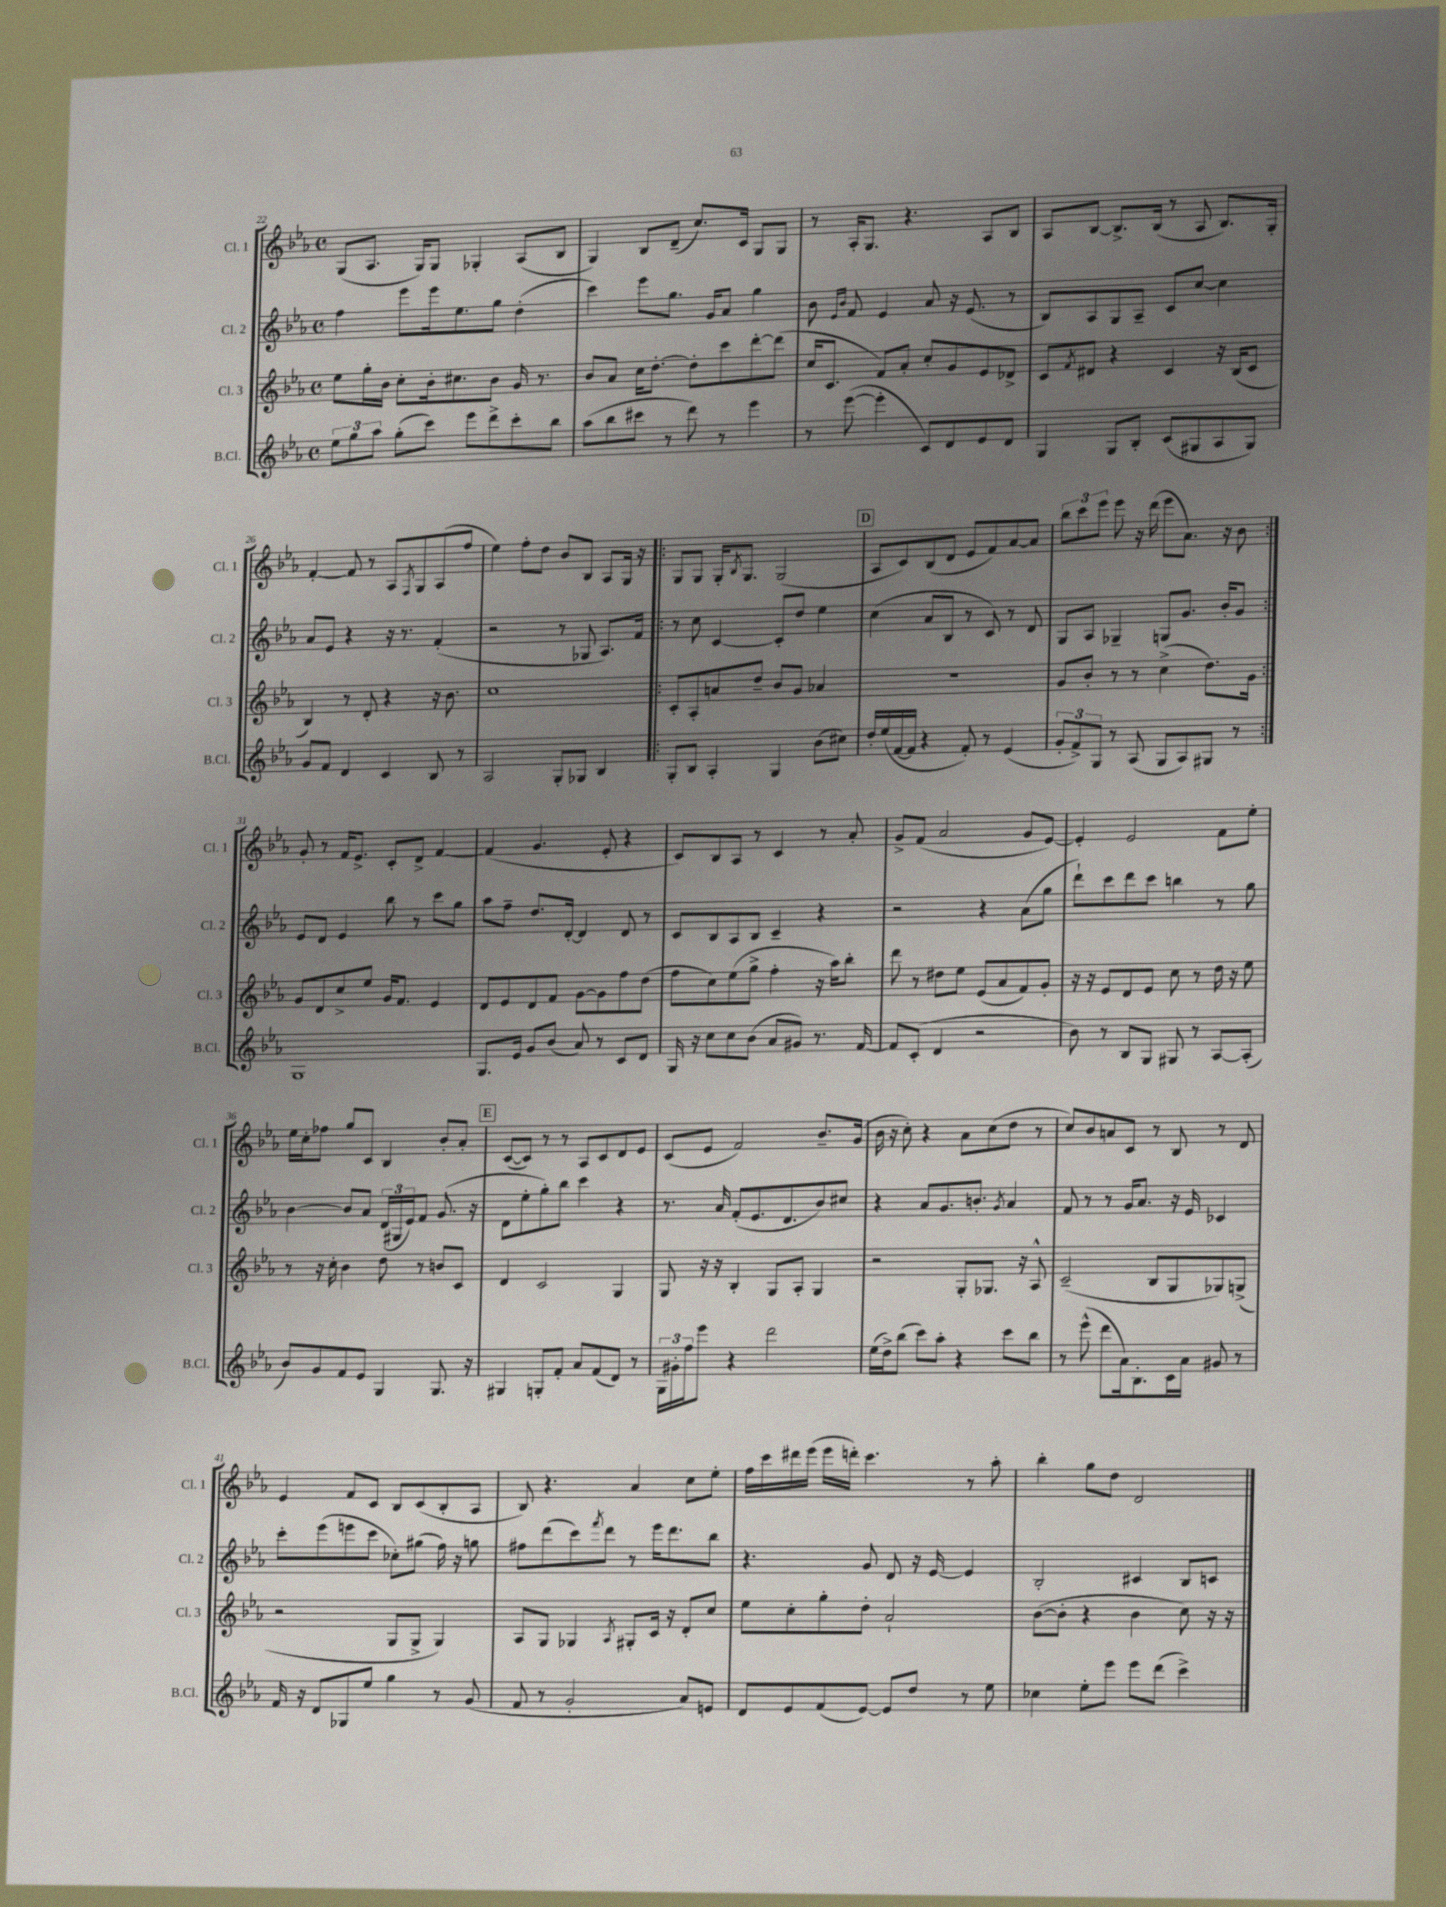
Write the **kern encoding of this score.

**kern	**kern	**kern	**kern
*staff4	*staff3	*staff2	*staff1
*clefG2	*clefG2	*clefG2	*clefG2
*k[b-e-a-]	*k[b-e-a-]	*k[b-e-a-]	*k[b-e-a-]
*M4/4	*M4/4	*M4/4	*M4/4
*met(c)	*met(c)	*met(c)	*met(c)
12ee-\L	8ee-\L	4ff\	(8G/L
12gg\	.	.	.
.	16gg'\L	.	8.A-/J
12aa-\J	.	.	.
.	16b-\JJ	.	.
(8gg'\L	8cc'\L	8eee-\L	.
.	.	.	16G/LK)
8ccc\J)	16b-'\k	16eee-\k	8G/J
.	8.cc#\	8.ee-\	.
8eee-\L	.	.	4G-'/
8ddd^\	8b-\J	8gg\J	.
8ccc'\	16g/	(4dd'\	(8A-/L
.	8.r	.	.
8bb-\J	.	.	8B-/J
=	=	=	=
(8aa-\L	8b-/L	4ccc\)	4G/)
8bb-\	8a-/J	.	.
8ccc#\J	16cc\LK	8eee-\L	8B-/L
.	[8.dd'\J	.	.
8r	.	8.gg\J	(8d~/J
8ddd\)	8dd'\]L	.	8.cc/L)
.	.	16g/LK	.
8r	8ccc\	8a-/J	.
.	.	.	16c/Jk
4eee-\	[8ddd'\	4gg\	8G/L
.	(8ddd\]J	.	8G/J
=	=	=	=
8r	16cc/LK	8b-\	8r
.	8.c/J	.	.
.	.	16qqe-/LL	.
.	.	16qqb-/JJ	.
([8eee-\	.	8f/	16A-'/LK
.	.	.	8.G/J
4eee-'\]	8f/L)	4e-/	.
.	8a-'/J	.	4.r
8c/L)	8cc'/L	8a-/	.
8d/	8g/	16r	.
.	.	(8.e-/	.
8e-/	8e-/	.	8A-/L
8d/J	8d-^/J	8r	8B-/J
=	=	=	=
4G/	8c/L	8B-/L)	8A-/L
.	8qf/	.	.
.	8d#/J	8A-/	[8B-/J
8G/L	4r	8G/	8.B-^/]L
8B-'/J	.	8A-~/J	.
.	.	.	(16B-/Jk
(8c/L	4c/	8c/L	8r
8G#/	.	[8cc/J	8A-/
8A-/	16r	4cc\]	8.B-/L)
.	(16B-/LK	.	.
8G#/J)	8c/J	.	.
.	.	.	16G'/Jk
=	=	=	=
8g/L	4B-/)	8a-/L	[4f'/
8f/J	.	8e-/J	.
4d/	8r	4r	8f/]
.	8d'/	.	8r
4c/	4r	16r	8A-/L
.	.	8.r	.
.	.	.	8qF/
.	.	.	8G/
8B-/	16r	(4f'/	(8A-/
.	8.b-\	.	.
8r	.	.	8ff/J
=	=	=	=
2A-/	1cc	2r	4ee-\)
.	.	.	8ff'\L
.	.	.	8dd\J
8G'/L	.	8r	8b-/L
8G-/J	.	8G-/	8B-/J
4B-/	.	8.A-/L)	8A-/L
.	.	.	16G/Jk
.	.	16f/Jk	16r
=!|:	=!|:	=!|:	=!|:
8G'/L	8c'/L	8r	8G/L
8B-/J	8A-'/	8cc\	8G/J
4A-'/	8a/	[4c/	16G'/LK
.	.	.	8qB-/
.	.	.	8.G/J
.	8dd~/J	.	.
4G/	8b-/L	8c'/]L	(2G/
.	8g/J	8dd/J	.
(8b-\L	4a-/	4ee-\	.
8cc#\J)	.	.	.
=	=	=	=
16dd'/LL	1r	(4cc\	8A-/L
(16ee-/	.	.	.
[16f/	.	.	8c/)
16f/]JJ	.	.	.
4r	.	8a-/L	(8B-/
.	.	8B-/J	8d/J
8f'/)	.	8r	8e-/L
8r	.	8c/)	8f/)
(4e-/	.	8r	[8a-/
.	.	8d/	8a-/]J
=	=	=	=
12g'/L	8g/L	8G/L	12bb-\L
12f^/)	.	.	12ccc\
.	8b-'/J	8A-/J	.
12G/J	.	.	12eee-\J
8r	8r	4G-~/	8eee-\
(8A-/	8r	.	16r
.	.	.	(16ddd\
8G/L	(4cc^\	8G/L	8eee-\L
8A-/)	.	8.g/J	8.a-\J)
8G#/J	8.dd\L)	.	.
.	.	16b-'/LK	16r
8r	.	8g/J	8b-\
.	16g\Jk	.	.
=:|!	=:|!	=:|!	=:|!
1G	8g/L	8e-/L	8g'/
.	8d/	8d/J	8r
.	8cc^/	4e-/	16f/LK
.	.	.	8.e-^/J
.	8ee-/J	.	.
.	16g/LK	8bb-\	8c'/L
.	8.f/J	.	.
.	.	8r	8d^/J
.	4e-/	8ccc\L	[4f/
.	.	8gg\J	.
=	=	=	=
8.G/L	8d/L	8aa-\L	(4f/]
.	8e-/	8ff~\J	.
16e-/Jk	.	.	.
8g/L	8d/	8.dd/L	4.g/
(8b-/J	8f/J	.	.
.	.	[16d'/Jk	.
8a-/)	[8g\L	4d/]	.
8r	8g\]	.	8e-'/
8c/L	8ff\	8d/	4r
8d/J	(8dd\J	8r	.
=	=	=	=
16G/	8ff\L	8c/L	8c/L)
16r	.	.	.
8cc\L	8cc\)	8B-/	8B-/
8cc\	(8ee-\	8A-/	8A-/J
(8b-\J	8gg^\J	8B-/J	8r
8a-/L	4ff'\	4c~/	4c/
8g#/J)	.	.	.
8.r	16r	4r	8r
.	16aa-\LK)	.	.
.	8bb-'\J	.	8a-'/
[16f/	.	.	.
=	=	=	=
8f/]L	8ddd\	2r	8g^/L
(8c'/J	8r	.	(8f/J
4d/	8dd#\L	.	2a-/
.	8ee-\J	.	.
2r	(8e-/L	4r	.
.	8a-/	.	.
.	8f/)	(8a-\L	8g/L
.	8g'/J	8gg\J	[8e-/J)
=	=	=	=
8b-\)	16r	8ddd`\L)	4e-'/]
.	16r	.	.
8r	8e-/L	8ccc\	.
8B-/L	8d/	8ddd\	2e-/
8G/J	8e-/J	8ccc\J	.
8G#/	8cc\	4bb\	.
8r	8r	.	.
[8A-/L	16dd\	8r	8f\L
.	16r	.	.
(8A-'/]J	8ee-\	8gg\	8ee-'\J
=	=	=	=
8b-/L)	8r	[4b-\	16ee-\LL
.	.	.	16cc'\J
8g/	16r	.	8ff-\J
.	16cc'\	.	.
8f/	4b-\	8b-/]L	8gg/L
8e-/J	.	8a-/J	8c/J
4G/	8dd\	(24d/LL	4B-/
.	.	24G#/	.
.	.	24e-/J)	.
.	8r	8f/J	.
8.G/	8b/L	(8.g/	8b-'/L
.	8c/J	.	8a-'/J
16r	.	16r	.
=	=	=	=
4G#/	4d/	8d\L	([8c/L
.	.	8ee-'\	8c/]J)
8G'/L	2c/	8gg'\)	8r
8f'/J	.	8bb-\J	8r
8a-/L	.	4ccc\	8A-/L
(8f/	.	.	8c/
8d/J)	4G/	4r	8d/
8r	.	.	8e-/J
=	=	=	=
24G\LL	8G/	8.r	(8c/L
24g#'\	.	.	.
24ff\J	.	.	.
8eee-\J	16r	.	8e-/J
.	16r	16a-/	.
4r	4B-'/	(8f'/L	2f/)
.	.	8.e-/	.
2ddd\	8G/L	.	.
.	.	8.d/	.
.	8A-'/J	.	.
.	4G/	8b-/)	8.b-~/L
.	.	8cc#/J	.
.	.	.	(16g/Jk
=	=	=	=
(16ee-\LL	2r	4r	16b-\
16dd^\J)	.	.	16r
(8bb-\J	.	.	8cc'\)
8ccc\L)	.	8a-/L	4r
8aa-'\J	.	8.g/	.
4r	8G'/L	.	8a-\L
.	.	8.b'/J	.
.	8.G-/J	.	(8cc\
.	.	8qg/	.
8ccc\L	.	4a-/	8dd\J
.	16r	.	.
8bb-\J	8A-^^/	.	8r
=	=	=	=
8r	(2c~/	8f/	8cc/L)
(8eee-^^\	.	8r	8b-/
8ddd\L	.	8r	8a/
16a-\k)	.	16g/LK	8c/J
8.B-'\	.	8.a-/J	.
.	8B-/L	.	8r
16c\L	8G/	16r	8B-/
16a-\JJ	.	16e-/	.
8g#/	8G-/)	4c-/	8r
8r	(8G^/J	.	8d/
=	=	=	=
16f/	2r	8ccc'\L	4e-/
16r	.	.	.
8d/L	.	(8eee-\	.
8G-/	.	8eee\	8f/L
8ee-/J	.	8ccc\J	8c/J
4gg\	8G/L	8cc-'\L)	8B-/L
.	8G^/J	(8gg#\J	(8c/
8r	4G/)	16ff\)	8B-'/
.	.	16r	.
(8g/	.	8gg\	8A-/J
=	=	=	=
8f/	8A-/L	8ff#\L	8B-/)
8r	8G/J	(8ddd\	4.r
2g'/	4G-/	8ccc\)	.
.	.	8qfff/	.
.	.	8ddd\J	.
.	8qA-/	.	.
.	8G#'/L	8r	4a-/
.	16c/Jk	16eee-\LK	.
.	16r	8.ddd\	.
8a-/L)	8d'/L	.	8cc\L
8e/J	8cc/J	8bb-\J	8ee-'\J
=	=	=	=
8d/L	8ee-\L	4.r	16ff\LL
.	.	.	16ccc\
8e-/	8cc'\	.	16ddd#\
.	.	.	(16eee-\JJ
(8f/	8gg'\	.	16eee-\LL
.	.	.	16ddd'\JJ)
[8e-/J)	8dd'\J	8g/	4.ccc\
8e-/]L	2a-`/	8d/	.
8dd/J	.	16r	.
.	.	[16e-/	.
8r	.	4e-/]	8r
8ee-\	.	.	8aa-'\
=	=	=	=
4cc-\	([8b-\L	2B-'/	4bb-'\
.	8b-'\]J	.	.
8ee-'\L	4r	.	8gg\L
8eee-\J	.	.	8dd\J
8eee-\L	4b-\	4c#/	2d/
(8ddd\J	.	.	.
4ccc^\)	8cc\)	8B-/L	.
.	16r	8c/J	.
.	16r	.	.
==	==	==	==
*-	*-	*-	*-
